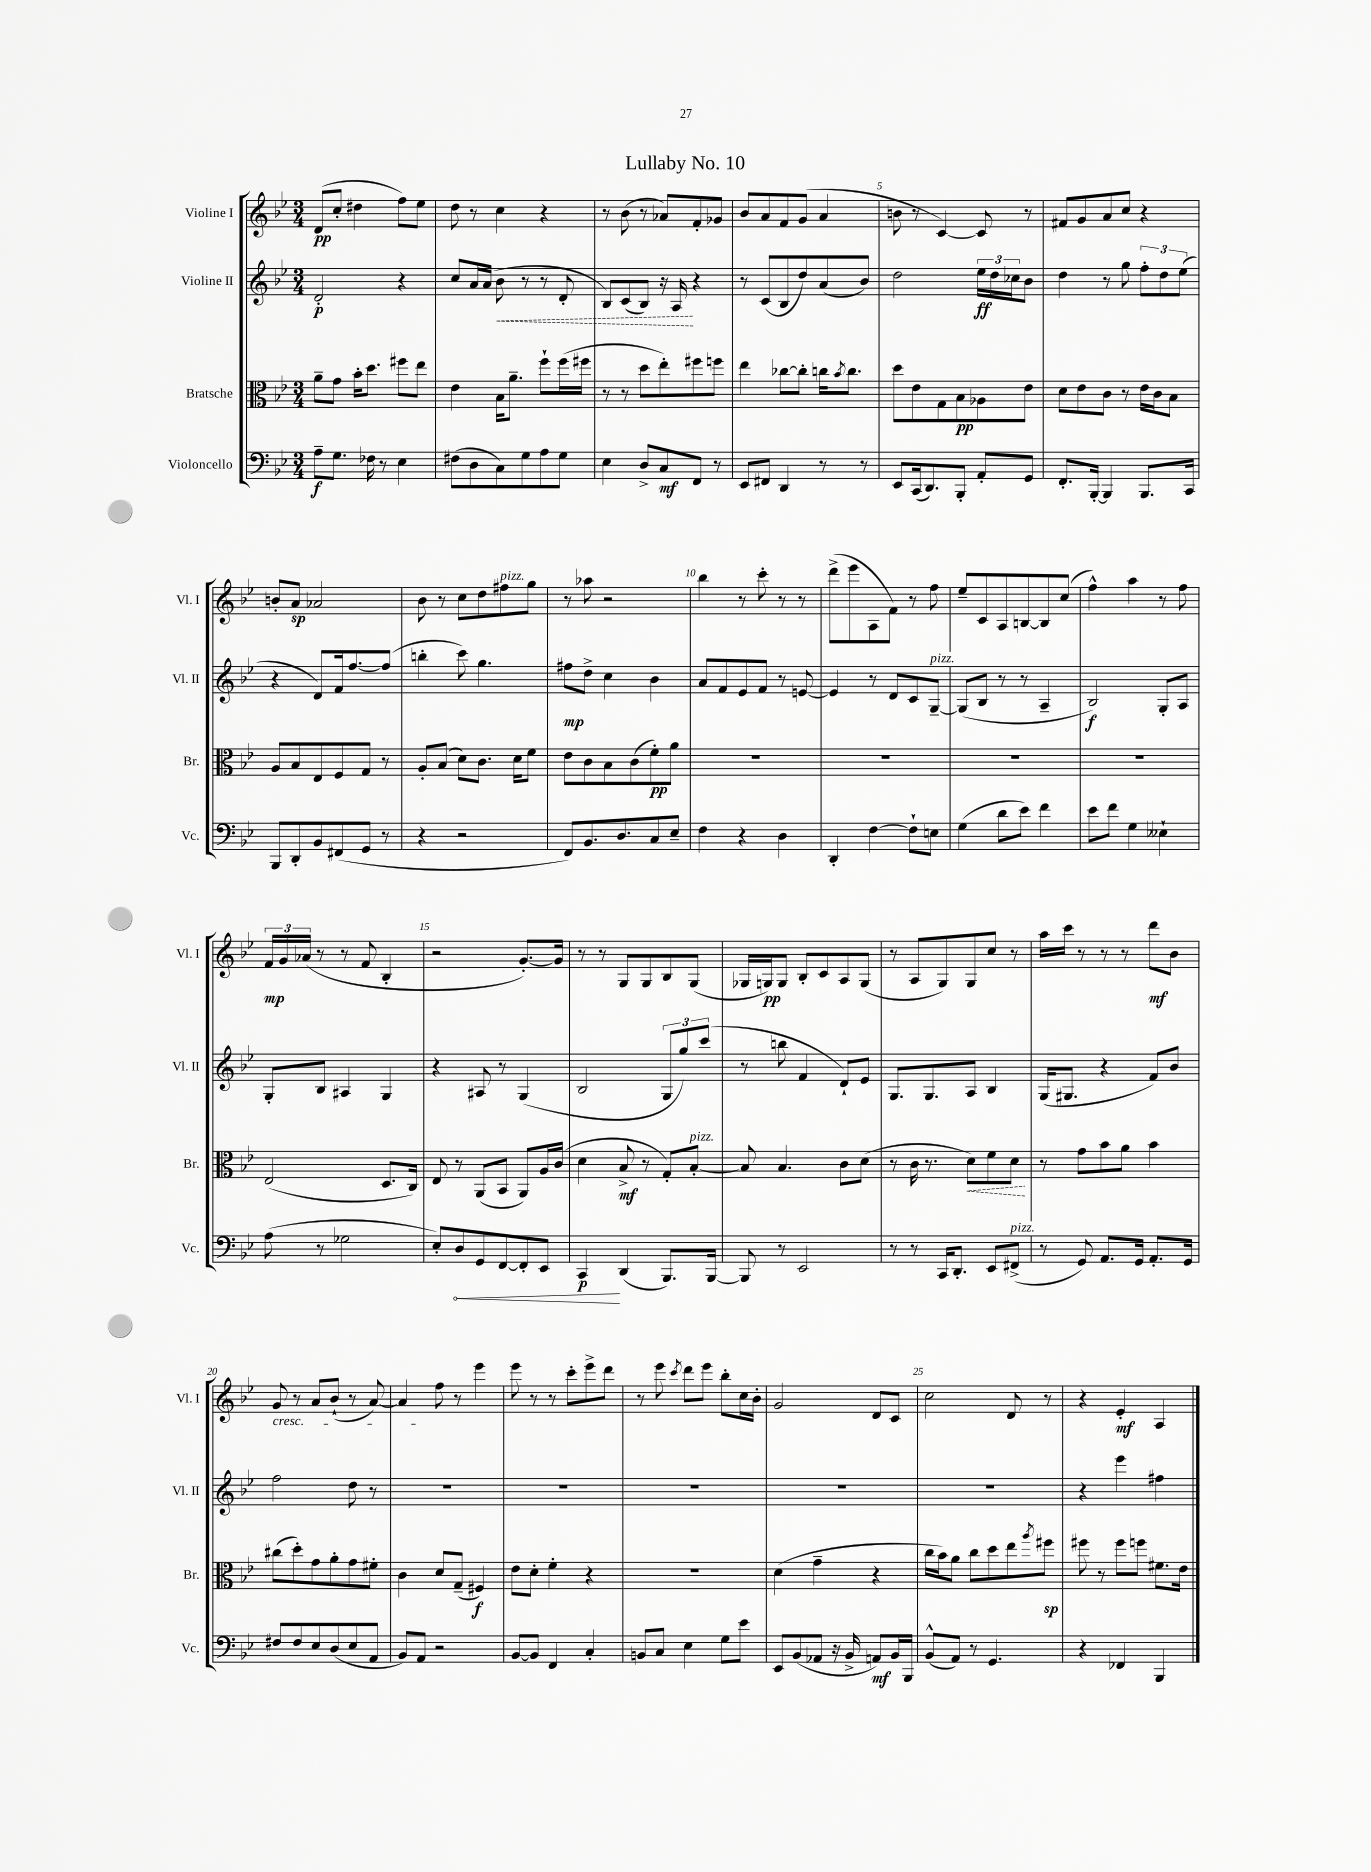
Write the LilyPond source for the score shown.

\header { title = "Lullaby No. 10" }
<<
\new StaffGroup <<
\new Staff = "s0" \with { instrumentName = "Violine I" shortInstrumentName = "Vl. I" } {
    \clef treble \key bes \major \numericTimeSignature \time 3/4
    d'8\pp( c''8-. dis''4 f''8) ees''8 |
    d''8 r8 c''4 r4 |
    r8 bes'8( r8 aes'8) f'8-. ges'8 |
    bes'8 a'8 f'8 g'8( a'4 |
    b'8 r8 c'4~) c'8 r8 |
    fis'8 g'8 a'8 c''8 r4 |
    b'8-. a'8\sp aes'2 |
    bes'8 r8 c''8 d''8 fis''8^\markup { \italic "pizz." } g''8 |
    r8 aes''8 r2 |
    bes''4 r8 c'''8-. r8 r8 |
    d'''8->( ees'''8 a8 f'8) r8 f''8 |
    ees''8-- c'8 a8 b8~ b8 c''8( |
    f''4-^) a''4 r8 f''8 |
    \tuplet 3/2 { f'16\mp g'16 aes'16( } r8 r8 f'8 bes4-. |
    r2 g'8.~-.) g'16 |
    r8 r8 g8 g8 bes8 g8( |
    ges16 g16\pp) g8 bes8-. c'8 a8 g8( |
    r8 a8 g8) g8 c''8 r8 |
    a''16 c'''16 r8 r8 r8 d'''8\mf bes'8 |
    g'8\cresc r8 a'8 bes'8-!( r8 a'8~) |
    a'4\! f''8 r8 ees'''4 |
    ees'''8 r8 r8 c'''8-. ees'''8-> d'''8 |
    r8 ees'''8 \acciaccatura { c'''8 } d'''8 ees'''8 bes''8-. c''16 bes'16-. |
    g'2 d'8 c'8 |
    c''2 d'8 r8 |
    r4 ees'4-.\mf a4 \bar "|." |
}
\new Staff = "s1" \with { instrumentName = "Violine II" shortInstrumentName = "Vl. II" } {
    \clef treble \key bes \major \numericTimeSignature \time 3/4
    d'2-.\p r4 |
    c''8 a'16 a'16( \once \override Hairpin.style = #'dashed-line bes'8\< r8 r8 d'8-. |
    bes8) c'8( bes8) r16 a16\! r4 |
    r8 c'8( bes8 d''8) a'8( bes'8) |
    d''2 \tuplet 3/2 { ees''16\ff d''16 ces''16 } bes'8 |
    d''4 r8 g''8 \tuplet 3/2 { f''8-. d''8 ees''8( } |
    r4 d'8) f'16 f''8.~ f''8( |
    b''4-. c'''8) g''4. |
    fis''8\mp d''8-> c''4 bes'4 |
    a'8 f'8 ees'8 f'8 r8 e'8~ |
    e'4 r8 d'8 c'8 g8~--^\markup { \italic "pizz." } |
    g8( bes8 r8 r8 a4-- |
    bes2\f) g8-. a8 |
    g8-. bes8 ais4 g4 |
    r4 ais8 r8 g4( |
    bes2 \tuplet 3/2 { g8 g''8) c'''8( } |
    r8 b''8 f'4 d'8-!) ees'8 |
    g8. g8. a8 bes4 |
    g16( gis8. r4 f'8) bes'8 |
    f''2 d''8 r8 |
    R2. |
    R2. |
    R2. |
    R2. |
    R2. |
    r4 ees'''4 fis''4 \bar "|." |
}
\new Staff = "s2" \with { instrumentName = "Bratsche" shortInstrumentName = "Br." } {
    \clef alto \key bes \major \numericTimeSignature \time 3/4
    a'8-- g'8 bes'16-. d''8. fis''8 ees''8 |
    ees'4 bes16 a'8.-- f''8-! f''16( fis''16 |
    r8 r8 d''8 ees''8-.) fis''8 f''8 |
    ees''4 ces''8~ ces''8-. c''16 \acciaccatura { bes'8 } c''8. |
    d''8 ees'8 g8 bes8\pp aes8 ees'8 |
    d'8 ees'8 c'8 r8 ees'16 c'16 bes8 |
    a8 bes8 ees8 f8 g8 r8 |
    a8-. bes8( d'8) c'8. d'16 f'8 |
    ees'8 c'8 bes8 c'8( f'8-.\pp) a'8 |
    R2. |
    R2. |
    R2. |
    R2. |
    ees2( d8. c16) |
    ees8 r8 a,8( bes,8 a,8) a16 c'16( |
    d'4 bes8->\mf r8 g8-.) bes8~-.^\markup { \italic "pizz." } |
    bes8 bes4. c'8 d'8( |
    r8 c'16 r8. \once \override Hairpin.style = #'dashed-line d'8\<) f'8 d'8\! |
    r8 g'8 bes'8 a'8 bes'4 |
    cis''8( d''8-.) g'8 a'8-. g'8 fis'8-. |
    c'4 d'8 g8--( fis4\f) |
    ees'8 d'8-. f'4-. r4 |
    R2. |
    d'4( g'4-- r4 |
    c''16 bes'16) a'8 c''8 d''8 ees''8 \acciaccatura { a''8 } fis''8\sp |
    fis''8 r8 fis''8 f''8 fis'8. ees'16 \bar "|." |
}
\new Staff = "s3" \with { instrumentName = "Violoncello" shortInstrumentName = "Vc." } {
    \clef bass \key bes \major \numericTimeSignature \time 3/4
    a8--\f g8. fes16 r8 ees4 |
    fis8( d8 c8) g8 a8 g8 |
    ees4 d8-> c8\mf f,8 r8 |
    ees,8 fis,8 d,4 r8 r8 |
    ees,8 c,16( d,8.) bes,,8-. a,8-. g,8 |
    f,8.-. bes,,16~-. bes,,4 bes,,8. c,16 |
    bes,,8 d,8-. bes,8 fis,8( g,8 r8 |
    r4 r2 |
    f,8) bes,8. d8. c8 ees8-- |
    f4 r4 d4 |
    d,4-. f4~ f8-! e8 |
    g4( d'8 ees'8) f'4 |
    ees'8 f'8 g4 eeses4-! |
    a8( r8 ges2 |
    ees8-.) \once \override Hairpin.circled-tip = ##t d8\< g,8 f,8~ f,8-. ees,8 |
    c,4\p\! d,4( bes,,8.) bes,,16~ |
    bes,,8 r8 ees,2 |
    r8 r8 c,16 d,8.-. ees,8 fis,8->^\markup { \italic "pizz." }( |
    r8 g,8) a,8. g,16 a,8.-. g,16 |
    fis8 fis8 ees8 d8( ees8 a,8 |
    bes,8) a,8 r2 |
    bes,8~ bes,8 f,4 c4-. |
    b,8 c8 ees4 g8 ees'8 |
    ees,8 bes,8( aes,8 r16 bes,16-> a,8\mf) bes,16 bes,,16 |
    bes,8-^( a,8) r8 g,4. |
    r4 fes,4 bes,,4 \bar "|." |
}
>>
>>
\layout { \context { \Score \override BarNumber.break-visibility = ##(#f #t #t) barNumberVisibility = #(every-nth-bar-number-visible 5) } }
